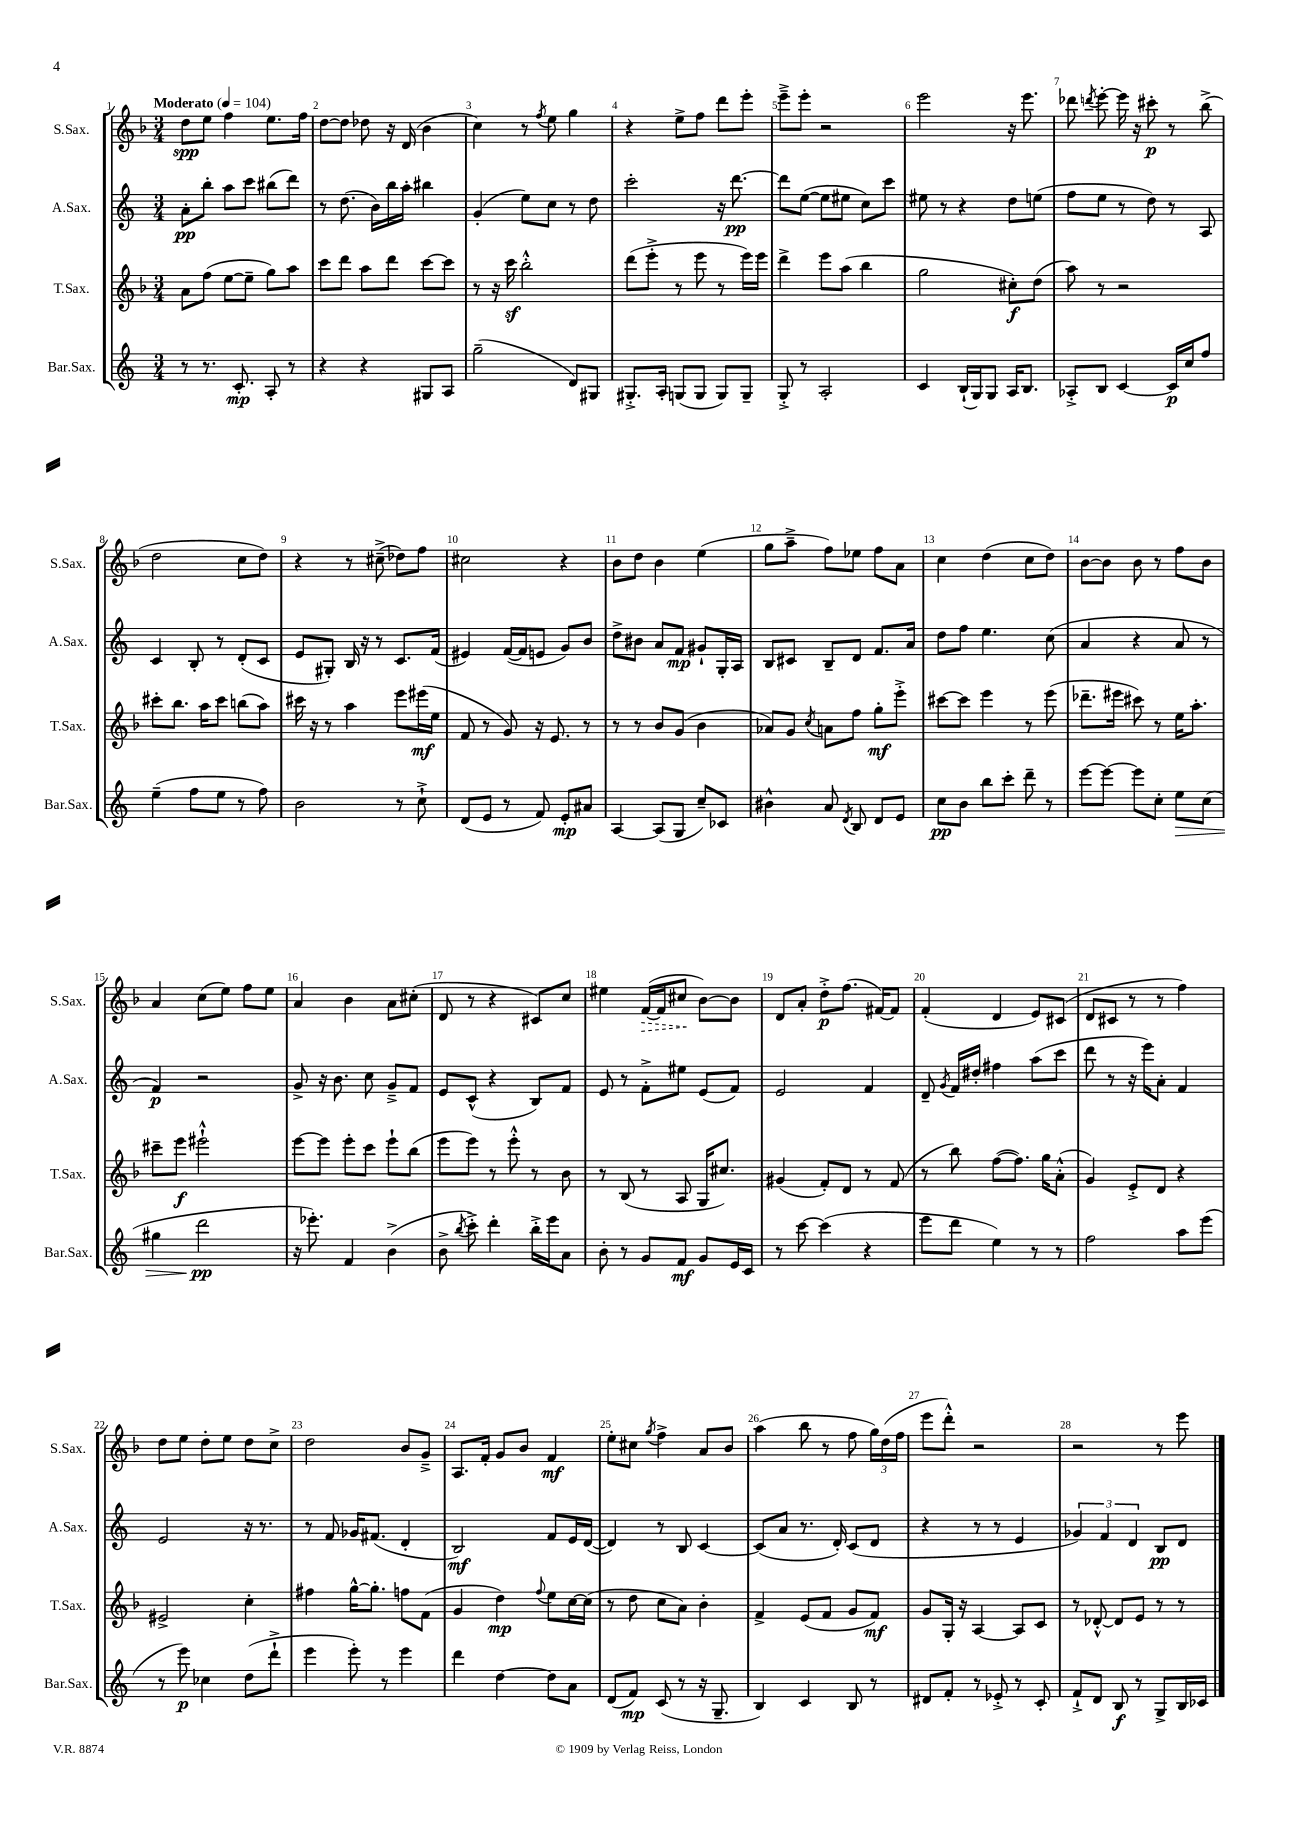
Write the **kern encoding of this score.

**kern	**kern	**kern	**kern
*staff4	*staff3	*staff2	*staff1
*clefG2	*clefG2	*clefG2	*clefG2
*k[]	*k[b-]	*k[]	*k[b-]
*M3/4	*M3/4	*M3/4	*M3/4
*MM104	*MM104	*MM104	*MM104
8r	8a	8a'	8dd
8.r	(8ff	8bb'	8ee
.	[8ee	8aa	4ff
8.c'	.	.	.
.	8ee~]	8ccc	.
8A'	8gg)	(8bb#	8.ee
8r	8aa	8ddd)	.
.	.	.	16ff
=	=	=	=
4r	8ccc	8r	[8dd
.	8ddd	(8.dd	8dd]
4r	8aa	.	8dd-
.	.	16b)	.
.	8ddd	16bb	16r
.	.	16aa'	(16d
8G#	[8ccc	4bb#	4b-
8A	8ccc]	.	.
=	=	=	=
(2gg~	8r	(4g'	4cc)
.	16r	.	.
.	16ccc	.	.
.	2bb-'^^	8ee)	8r
.	.	.	8qff
.	.	8cc	8ee
8d)	.	8r	4gg
8G#	.	8dd	.
=	=	=	=
8.G#'^	(8ddd	2ccc'	4r
.	8eee'^	.	.
16A'	.	.	.
(8G	8r	.	8ee^
8G	8eee	.	8ff
8G)	8r	16r	8ddd
.	.	[8.ddd	.
8G~	16eee)	.	8eee'
.	16eee	.	.
=	=	=	=
8G'^	4ddd^	8ddd]	8eee~^
8r	.	([8ee	8eee'
2A'	8eee	8ee]	2r
.	(8aa	8ee#	.
.	4bb-	8cc)	.
.	.	8ccc	.
=	=	=	=
4c	2gg	8ee#	2eee
.	.	8r	.
(16B`	.	4r	.
16G)	.	.	.
8G	.	.	.
16A	8cc#')	8dd	16r
8.B	.	.	8.eee
.	(8dd	(8ee	.
=	=	=	=
8A-'^	8aa)	8ff	8ddd-
.	.	.	8qddd
8B	8r	8ee	[8eee'
[4c	2r	8r	16eee]
.	.	.	16r
.	.	8dd)	8ccc#'
16c]	.	8r	8r
16cc	.	.	.
8ff	.	8A	(8bb-^
=	=	=	=
(4ee~	8ccc#'	4c	2dd
.	8.bb-	.	.
8ff	.	8B'	.
.	16aa	.	.
8ee	8ccc#	8r	.
8r	(8bb	(8d'	8cc
8ff)	8aa)	8c	8dd)
=	=	=	=
2b	16ccc#	8e	4r
.	16r	.	.
.	8r	8G#')	.
.	4aa	16B	8r
.	.	16r	.
.	.	8r	(8cc#~^
8r	8eee	8.c	8dd-)
8cc`^	(16eee#	.	8ff
.	16ee	(16f	.
=	=	=	=
(8d	8f	4e#)	2cc#
8e	8r	.	.
8r	8g)	([16f	.
.	.	16f]	.
8f)	16r	8e	.
.	8.e	.	.
8e'	.	8g)	4r
8a#	8r	8b	.
=	=	=	=
[4A	8r	8dd^	8b-
.	8r	8b#	8dd
(8A]	8b-	8a	4b-
8G	(8g	8f	.
8cc~)	4b-	8g#`	(4ee
8c-	.	16G'	.
.	.	16A	.
=	=	=	=
4b#^^	8a-)	8B	8gg
.	8g	8c#	8aa~^
.	8qcc	.	.
8a	8a	8B~	8ff)
8qd	.	.	.
8B	8ff	8d	8ee-
8d	8gg'	8.f	8ff
8e	8eee'^	.	8a
.	.	16a	.
=	=	=	=
8cc	[8ccc#	8dd	4cc
8b	8ccc#]	8ff	.
8bb	4eee	4.ee	(4dd
8ccc'	.	.	.
8ddd~	8r	.	8cc
8r	(8eee	(8cc	8dd)
=	=	=	=
[8eee	8.ddd-~	4a	[8b-
8eee_	.	.	8b-]
.	16eee#	.	.
8eee]	8ccc#)	4r	8b-
8cc'	8r	.	8r
8ee	16ee	8a	8ff
.	8.aa'	.	.
(8cc	.	8r	8b-
=	=	=	=
4gg#	8ccc#~	4f)	4a
.	8eee	.	.
2ddd	2eee#`^^	2r	(8cc
.	.	.	8ee)
.	.	.	8ff
.	.	.	8ee
=	=	=	=
16r	[8eee	8g^	4a
8.eee-')	.	.	.
.	8eee]	16r	.
.	.	8.b	.
4f	8eee'	.	4b-
.	8ccc	8cc	.
(4b^	8eee`	8g~^	8a
.	(8bb-	8f	(8cc#'
=	=	=	=
8b^	8eee	8e	8d
8qbb	.	.	.
8ccc'^)	8eee)	(8c^^	8r
4ddd'	8r	4r	4r
.	8eee'^^	.	.
16bb'^	8r	8B)	8c#)
16eee	.	.	.
8a	8b-	8f	8cc
=	=	=	=
8b'	8r	8e	4ee#
8r	(8B-	8r	.
8g	8r	8f'^	([16f
.	.	.	16f]
8f	8A	8ee#	8cc#
8g	16G	(8e	[8b-)
.	8.cc#)	.	.
16e	.	8f)	8b-]
16c	.	.	.
=	=	=	=
8r	(4g#	2e	8d
[8ccc	.	.	8a'
(4ccc]	8f')	.	8dd'^
.	8d	.	(8.ff
4r	8r	4f	.
.	.	.	[16f#)
.	(8f	.	8f#]
=	=	=	=
8eee	8r	8d~	(4f'
.	.	8qg	.
8ddd	8bb-)	16f	.
.	.	16dd#'	.
4ee)	([8ff	4ff#	4d
.	8.ff])	.	.
8r	.	(8aa	8e)
.	16gg	.	.
8r	(8a'^^	8ccc	(8c#
=	=	=	=
2ff	4g)	8ddd	8d
.	.	8r	8c#
.	8e'^	16r	8r
.	.	16eee)	.
.	8d	8a'	8r
8aa	4r	4f	4ff)
(8eee	.	.	.
=	=	=	=
8r	2e#^	2e	8dd
8eee)	.	.	8ee
4cc-	.	.	8dd'
.	.	.	8ee
(8dd	4cc'	16r	8dd
.	.	8.r	.
8ddd`^	.	.	8cc^
=	=	=	=
4eee	4ff#	8r	2dd
.	.	8f	.
8eee')	[16gg^^	16g-	.
.	8.gg']	(8.f#	.
8r	.	.	.
4eee	8ff	4d'	8b-
.	(8f	.	8g~^
=	=	=	=
4ddd	4g	2B)	8.A
.	.	.	16f'
[4dd	4dd)	.	8g
.	.	.	8b-
.	8qqff	.	.
8dd]	8ee	8f	4f
8a	[16cc	16e	.
.	(16cc]	([16d	.
=	=	=	=
(8d	8r	4d])	8ee'
8f)	8dd	.	8cc#
.	.	.	8qgg
(8c	8cc	8r	4ff^
8r	8a)	8B	.
16r	4b-'	[4c	8a
8.G~	.	.	.
.	.	.	8b-
=	=	=	=
4B)	4f^	(8c]	(4aa
.	.	8a	.
4c	(8e	8.r	8bb-
.	8f	.	8r
.	.	16d')	.
8B	8g	(8c	8ff
8r	8f)	8d	24gg)
.	.	.	(24dd
.	.	.	24ff
=	=	=	=
8d#	8g	4r	8eee
8f'	16G'	.	8ddd'^^)
.	16r	.	.
8r	[4A	8r	2r
8e-'^	.	8r	.
8r	8A]	4e	.
8c'	8c	.	.
=	=	=	=
8f`^	8r	6g-)	2r
8d	[8d-'^^	.	.
.	.	6f	.
8B	8d-]	.	.
.	.	6d	.
8r	8e	.	.
8G^	8r	8B	8r
16B	8r	8d	8eee
16c-	.	.	.
==	==	==	==
*-	*-	*-	*-
